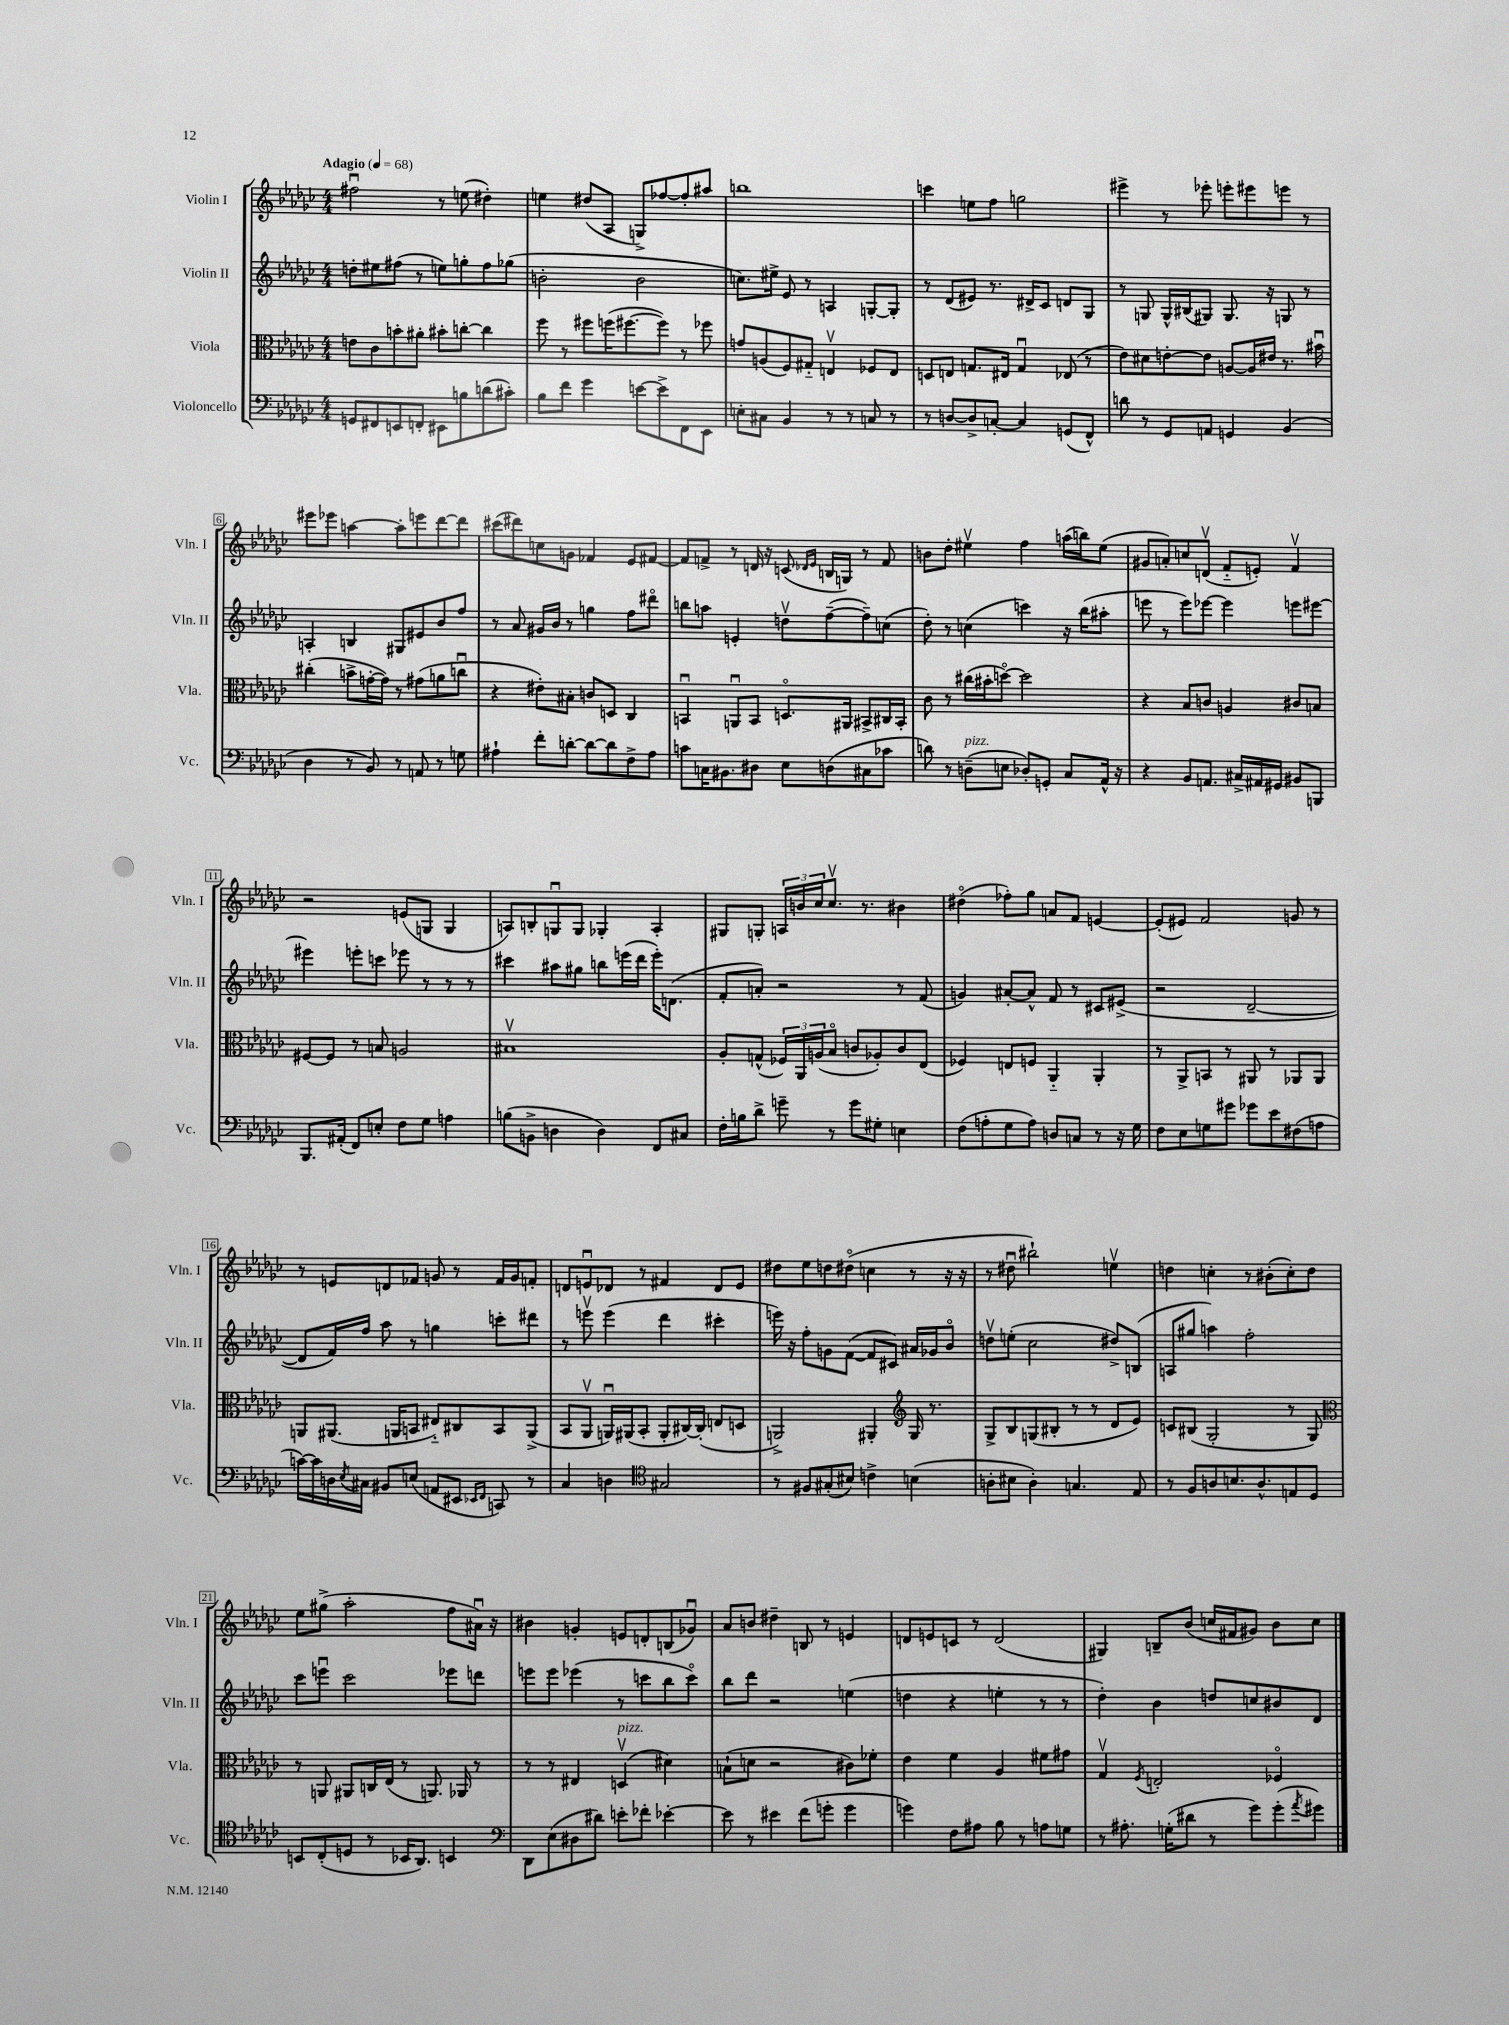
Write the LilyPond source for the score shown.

<<
\new StaffGroup <<
\new Staff = "s0" \with { instrumentName = "Violin I" shortInstrumentName = "Vln. I" } {
    \clef treble \key ges \major \numericTimeSignature \time 4/4 \tempo "Adagio" 4 = 68
    fis''2\downbow r8 e''8( dis''4-.) |
    e''4 dis''8( aes8 g8->) fes''8~ fes''8-. ais''8 |
    b''1 |
    c'''4 e''8 f''8 g''2 |
    eis'''4-> r8 ees'''8-. e'''8-. eis'''8 e'''8 r8 |
    eis'''8 ees'''8 a''4~ a''8-. e'''8 des'''8~ des'''8 |
    cis'''8( dis'''8) c''8 g'8 fes'4 ees'8 fis'8~ |
    fis'8 f'8-> r8 d'16 r16 c'8( \grace { des'16 ees'16 } b16 g16) r8 f'8 |
    b'8 des''8-. eis''4\upbow f''4 a''16( b''16) eis''8( |
    gis'8 a'8-.) c''8 d'8\upbow( f'8-_ e'8-.) f'4\upbow |
    r2 e'8( g8 g4 |
    a8) b8-. g8\downbow g8 ges4-. a4-. |
    gis8 g8-. \tuplet 3/2 { a16 b'16 ces''16 } ces''8.\upbow r8. bis'4 |
    dis''4\flageolet( fes''8-.) ges''8 a'8 f'8 e'4~ |
    e'8-.( eis'8) f'2 g'8 r8 |
    r8 e'8 d'8 fes'8 g'8 r8 fes'16 g'16 f'8-. |
    d'8 e'8\downbow des'8 r8 fis'4 des'8 e'8 |
    dis''8 ees''8 d''8 dis''8\flageolet( c''4 r8 r16 r16 |
    r8 dis''8\downbow bis''2-!) e''4\upbow |
    d''4 c''4-. r8 bis'8-.( c''8-.) d''8 |
    ees''8 gis''8->( aes''2-. f''8 ais'16\downbow) r16 |
    bis'4 g'4-. e'8 d'8-. b8( ges'8\downbow) |
    aes'8 b'8 dis''4-- b8 r8 e'4 |
    d'8 e'8 c'8 r8 d'2( |
    gis4) b8-- bes'8( c''16 fis'16 gis'8) bes'8 c''8 \bar "|." |
}
\new Staff = "s1" \with { instrumentName = "Violin II" shortInstrumentName = "Vln. II" } {
    \clef treble \key ges \major \numericTimeSignature \time 4/4
    d''8-. eis''8 fis''8( r8 e''8) g''8-. fis''8 ges''8( |
    b'2-. b'2 |
    c''8.) eis''16-> ees'8 r8 a4 g8~-. g8-. |
    r8 des'8( eis'8) r8. dis'16-> ces'8 d'8 ges8 |
    r8 g8 g16-^ bis16( gis8) gis8. r16 g8 r8 |
    a4-. b4 gis8 eis'8 bes'8 f''8 |
    r8 aes'8 gis'16 bes'16 r8 g''4 f''8 dis'''8\flageolet |
    b''8 a''8 e'4-. d''8\upbow f''8~--( f''8--) c''8( |
    des''8-.) r8 c''4( c'''4) r16 bes''16( ais''8-. |
    e'''8 r8 e'''8) ees'''8~ ees'''4 e'''8 eis'''8~ |
    eis'''4 e'''8-. c'''8 ees'''8 r8 r8 r8 |
    cis'''4 ais''8 gis''8 b''8 e'''16( des'''16 e'''16-.) d'8.( |
    f'8-. a'8-.) r2 r8 f'8( |
    g'4) ais'8~-. ais'8-^ f'8 r8 cis'8 eis'8->( |
    r2 des'2~-- |
    des'8 f'16) f''16 aes''8 r8 g''4 c'''8-. dis'''8 |
    r8 e'''8\upbow e'''4( des'''4 cis'''4-. |
    e'''16) r16 f''8-. g'8 f'8~( f'8 cis'8) ais'16 ges'16 bes'8\flageolet |
    d''8\upbow e''8-.( ces''2 dis''8->) b8( |
    a8 gis''8 a''4) f''2-. |
    ces'''8 e'''8\downbow ces'''2 ees'''8 d'''8 |
    e'''8 e'''8 ees'''4( r8 c'''8 bes''8 c'''8\flageolet) |
    bes''8 des'''8 r2 e''4( |
    d''4 r4 e''4-. r8 r8 |
    des''4-.) bes'4 d''8 c''8 bis'8 des'8 \bar "|." |
}
\new Staff = "s2" \with { instrumentName = "Viola" shortInstrumentName = "Vla." } {
    \clef alto \key ges \major \numericTimeSignature \time 4/4
    e'8 ces'8 b'8-. ais'8-. bis'8-. c''8~-. c''4 |
    f''8 r8 fis''8 f''16( fis''8.~ fis''8) r8 fes''8 |
    g'8 a8( f8) gis8-_ e4\upbow fes8 e8 |
    d8 e8 g8. eis16 g4\downbow ees8( r8 |
    ees'8) dis'8 e'8~-. e'8 a8~ a16 eis'16 r8. bis'16\downbow |
    cis''4-.( b'8-> g'16~-. g'16) r8 gis'8( a'8 c''8\downbow |
    r4 eis'8-.) bis8-. c'8 d8 ces4 |
    b,4\downbow a,8\downbow b,8 d8.\flageolet ais,16 bis,8-> cis16 bis,16-. |
    ces'8 r8 cis''16( bis'16-. d''8~\flageolet) d''2 |
    r4 bes8 c'8 a4 cis'8 b8 |
    fis8~ fis8 r8 b8 a2 |
    bis1\upbow |
    aes8-. g8-^( \tuplet 3/2 { fes16) aes,16 a16( } bes8\flageolet c'8 aes8-.) c'8 ees8( |
    fes4) e8 f8 aes,4-_ aes,4-. |
    r8 aes,8-> b,8 r8 ais,8 r8 aes,8 aes,8 |
    a,8 ais,8.( a,16 b,8 eis8-_) cis8 b,8 a,8->( |
    bes,8 aes,8\upbow a,16\downbow) ais,16( bes,8-. ais,8-. cis16~) cis16-.( e8 d8 |
    a,2->) ais,4-. \clef treble ges16 r8. |
    ges8-> bes8 g8( bis8-. r8 r8 des'8 ees'8) |
    c'8 bis8( ges2-. r8 ges8) |
    \clef alto r8 a,8 ais,8 c16 ees16( r8 a,8.) aes,16 r8 |
    r8 r8 eis4 d4\upbow^\markup { \italic "pizz." }( dis'4) |
    b8-!( d'8 r2 cis'8) fes'8-. |
    ees'4 f'4 aes4 fis'8 gis'8 |
    ges4\upbow \acciaccatura { f8 } e2-. fes4\flageolet \bar "|." |
}
\new Staff = "s3" \with { instrumentName = "Violoncello" shortInstrumentName = "Vc." } {
    \clef bass \key ges \major \numericTimeSignature \time 4/4
    g,8 fis,8 e,8 f,8-. eis,8 b8 d'8( cis'8-.) |
    bes8 f'8 ges'4 e'8~ e'8-> f,8 ees,8 |
    e8-. cis8 bes,4 r8 r8 c8 r8 |
    r8 d8~ d8-> c8~-. c4 g,8( f,8-^) |
    d'8 r8 ges,8 a,8 g,4 bes,4( |
    des4 r8 bes,8) r8 a,8 r8 g8 |
    ais4-! f'8-. d'8~-. d'8~ d'8 f8-> ais8 |
    c'8 c16 bis,8. dis8 ees8 d8( cis8 ces'8 |
    d'8) r8 d8--^\markup { \italic "pizz." }( e8 des8-.) g,8-. ces8 aes,16-^ r16 |
    r4 bes,8 a,8. cis16-> ais,16 gis,16 bis,8 b,,8 |
    bes,,8. ais,16-.( f,8) e8-. f8 ges8 a4 |
    b8( b,8-> d4 d4) f,8 cis8 |
    f16-. b16 des'8-> g'8-- r8 g'8 gis8-. e4 |
    f8( a8-. ges8 a8) d8 c8 r8 r16 ges16 |
    f8 ees8 g8 gis'8 ges'8 ees'8 fis8( a8 |
    c'16~) c'16 d16 \acciaccatura { ees8 } cis16 bis,8 e8( a,8 eis,8 \grace { ees,16 f,16 } c,8) r8 |
    ces4 d4 \clef tenor gis2 |
    r8 fis8 gis8-.( bis8) c'4-> b4( |
    a8-. bis8 a4-.) g4. ees8 |
    r8 f8 a8 b8. a8.-^ e8 des8 |
    b,8 ces8-.( d8 r8 bes,16 aes,8.) b,4 |
    \clef bass des,8 ees8( dis8 dis'8) e'8-. fes'8-. ees'4~-. |
    ees'8 r8 eis'4 f'8( g'8-. g'4 |
    g'4) f8 ais8 bes8 r8 a8 g8 |
    r8 ais8.-. g16-.( dis'8 r8 ges'8) ges'8-.( \acciaccatura { aes'8 } gis'8) \bar "|." |
}
>>
>>
\layout { \context { \Score \override BarNumber.stencil = #(make-stencil-boxer 0.1 0.3 ly:text-interface::print) } }
